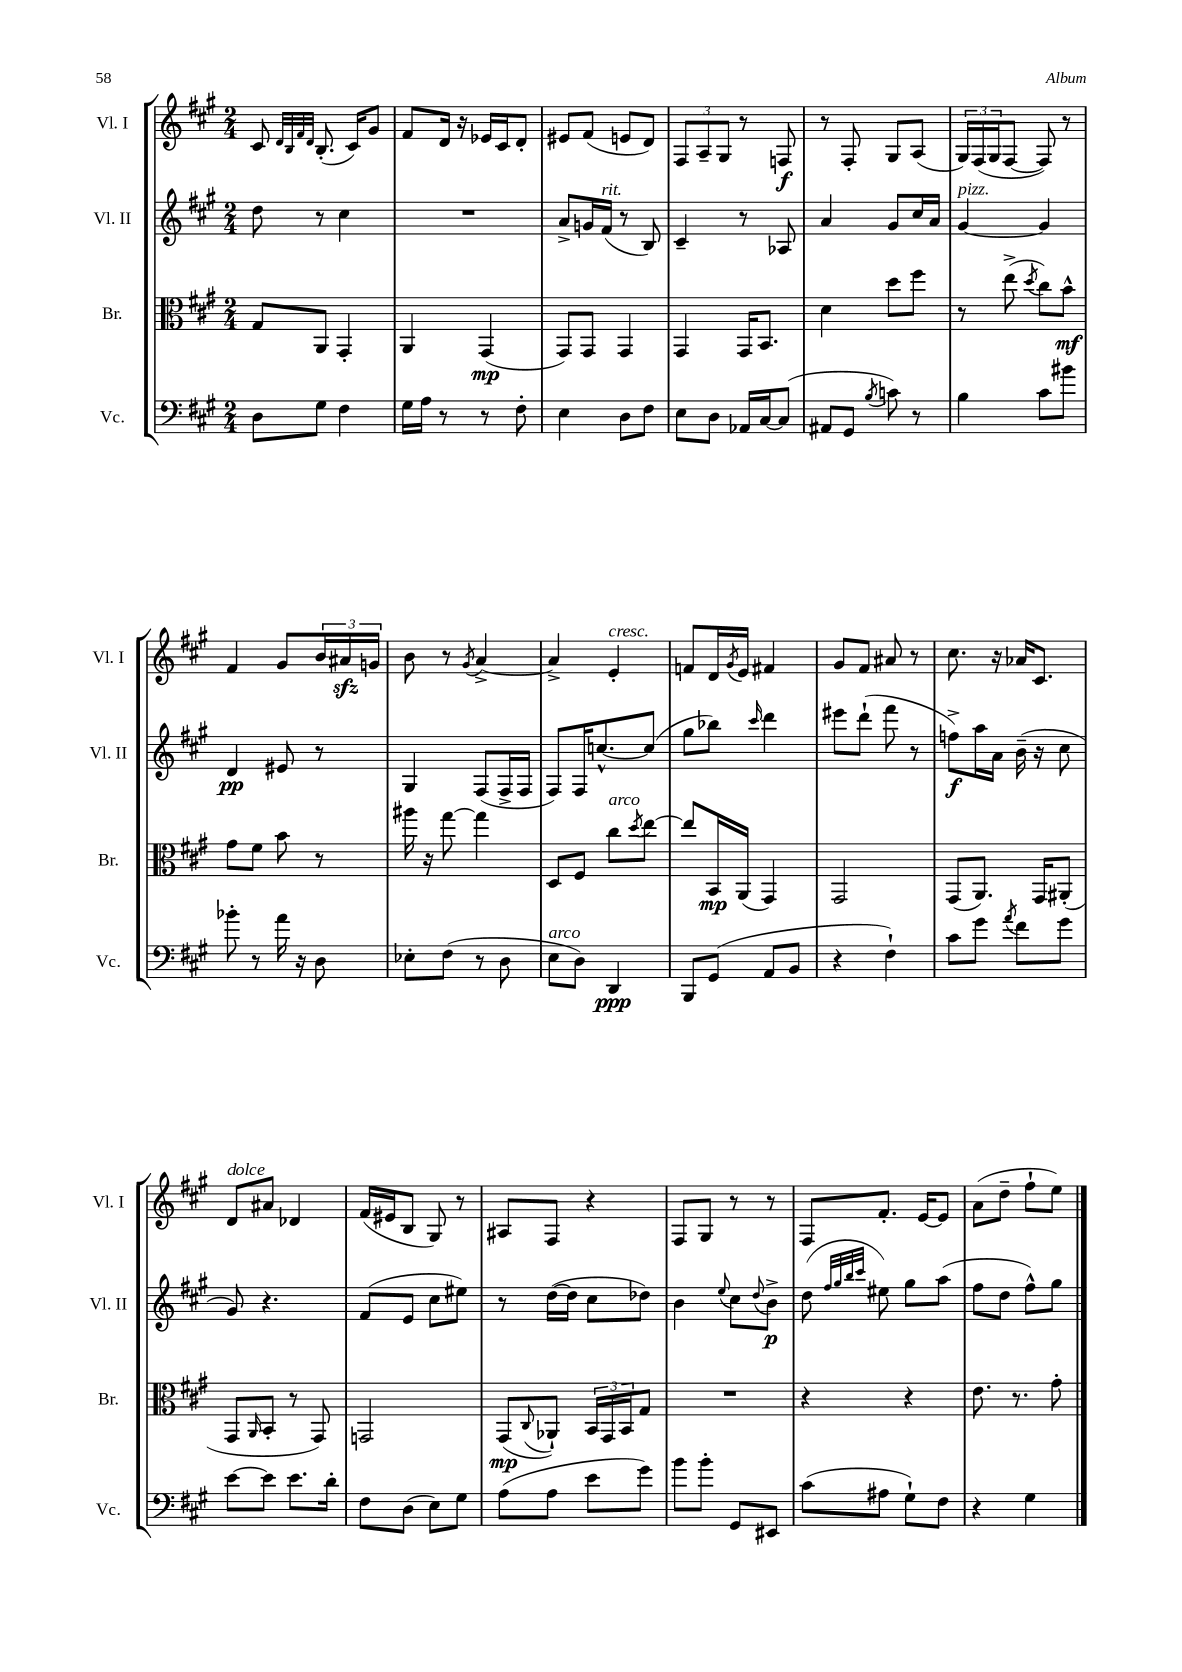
<<
\new StaffGroup <<
\new Staff = "s0" \with { instrumentName = "Vl. I" shortInstrumentName = "Vl. I" } {
    \clef treble \key a \major \numericTimeSignature \time 2/4
    cis'8 \grace { d'32 b32 fis'32 d'32 } b8.-.( cis'16) gis'8 |
    fis'8 d'16 r16 ees'16 cis'16 d'8-. |
    eis'8 fis'8( e'8 d'8) |
    \tuplet 3/2 { fis8 a8-- gis8 } r8 f8\f |
    r8 fis8-. gis8 a8( |
    \tuplet 3/2 { gis16) fis16( gis16 } fis8~ fis8) r8 |
    fis'4 gis'8 \tuplet 3/2 { b'16 ais'16\sfz g'16 } |
    b'8 r8 \acciaccatura { gis'8 } a'4~-> |
    a'4-> e'4-.^\markup { \italic "cresc." } |
    f'8 d'16 \acciaccatura { gis'8 } e'16 fis'4 |
    gis'8 fis'8 ais'8 r8 |
    cis''8. r16 aes'16 cis'8. |
    d'8^\markup { \italic "dolce" } ais'8 des'4 |
    fis'16( eis'16 b8 gis8) r8 |
    ais8 fis8 r4 |
    fis8 gis8 r8 r8 |
    fis8 fis'8.-. e'16~ e'8 |
    a'8( d''8-- fis''8-! e''8) \bar "|." |
}
\new Staff = "s1" \with { instrumentName = "Vl. II" shortInstrumentName = "Vl. II" } {
    \clef treble \key a \major \numericTimeSignature \time 2/4
    d''8 r8 cis''4 |
    R2 |
    a'8-> g'16 fis'16^\markup { \italic "rit." }( r8 b8) |
    cis'4-- r8 aes8 |
    a'4 gis'8 cis''16 a'16 |
    gis'4~^\markup { \italic "pizz." } gis'4 |
    d'4\pp eis'8 r8 |
    gis4 fis8( fis16-> fis16 |
    fis8) fis16 c''8.~-^ c''8( |
    gis''8 bes''8) \grace { cis'''16 } d'''4 |
    eis'''8 d'''8-!( fis'''8 r8 |
    f''8->\f) a''16 a'16 b'16--( r16 cis''8 |
    gis'8) r4. |
    fis'8( e'8 cis''8 eis''8) |
    r8 d''16~( d''16 cis''8 des''8) |
    b'4 \appoggiatura { e''8 } cis''8 \appoggiatura { d''8 } b'8->\p |
    d''8( \grace { fis''32 gis''32 b''32 cis'''32 } eis''8) gis''8 a''8( |
    fis''8 d''8 fis''8-^) gis''8 \bar "|." |
}
\new Staff = "s2" \with { instrumentName = "Br." shortInstrumentName = "Br." } {
    \clef alto \key a \major \numericTimeSignature \time 2/4
    gis8 a,8 gis,4-. |
    a,4 gis,4\mp( |
    gis,8) gis,8 gis,4 |
    gis,4 gis,16 b,8. |
    d'4 d''8 fis''8 |
    r8 e''8->( \acciaccatura { d''8 } cis''8) b'8-^\mf |
    gis'8 fis'8 b'8 r8 |
    ais''16 r16 gis''8~ gis''4 |
    d8 fis8 cis''8^\markup { \italic "arco" } \acciaccatura { d''8 } e''8~ |
    e''8 b,16\mp a,16( gis,4) |
    gis,2 |
    gis,8( a,8.) gis,16 ais,8-.( |
    gis,8 \grace { a,16 } b,8-. r8 gis,8) |
    g,2 |
    gis,8\mp( \appoggiatura { cis8 } aes,8-!) \tuplet 3/2 { b,16 gis,16 b,16 } gis8 |
    R2 |
    r4 r4 |
    e'8. r8. gis'8-. \bar "|." |
}
\new Staff = "s3" \with { instrumentName = "Vc." shortInstrumentName = "Vc." } {
    \clef bass \key a \major \numericTimeSignature \time 2/4
    d8 gis8 fis4 |
    gis16 a16 r8 r8 fis8-. |
    e4 d8 fis8 |
    e8 d8 aes,16 cis16~ cis8( |
    ais,8 gis,8 \acciaccatura { b8 } c'8) r8 |
    b4 cis'8 bis'8 |
    bes'8-. r8 a'16 r16 d8 |
    ees8-. fis8( r8 d8 |
    e8^\markup { \italic "arco" } d8) d,4\ppp |
    b,,8 gis,8( a,8 b,8 |
    r4 fis4-!) |
    cis'8 gis'8 \acciaccatura { a'8 } fis'8 gis'8 |
    e'8~ e'8 e'8. d'16-. |
    fis8 d8( e8) gis8 |
    a8( a8 e'8 gis'8) |
    b'8 b'8-. gis,8 eis,8 |
    cis'8( ais8 gis8-!) fis8 |
    r4 gis4 \bar "|." |
}
>>
>>
\layout { \context { \Score \remove "Bar_number_engraver" } }
